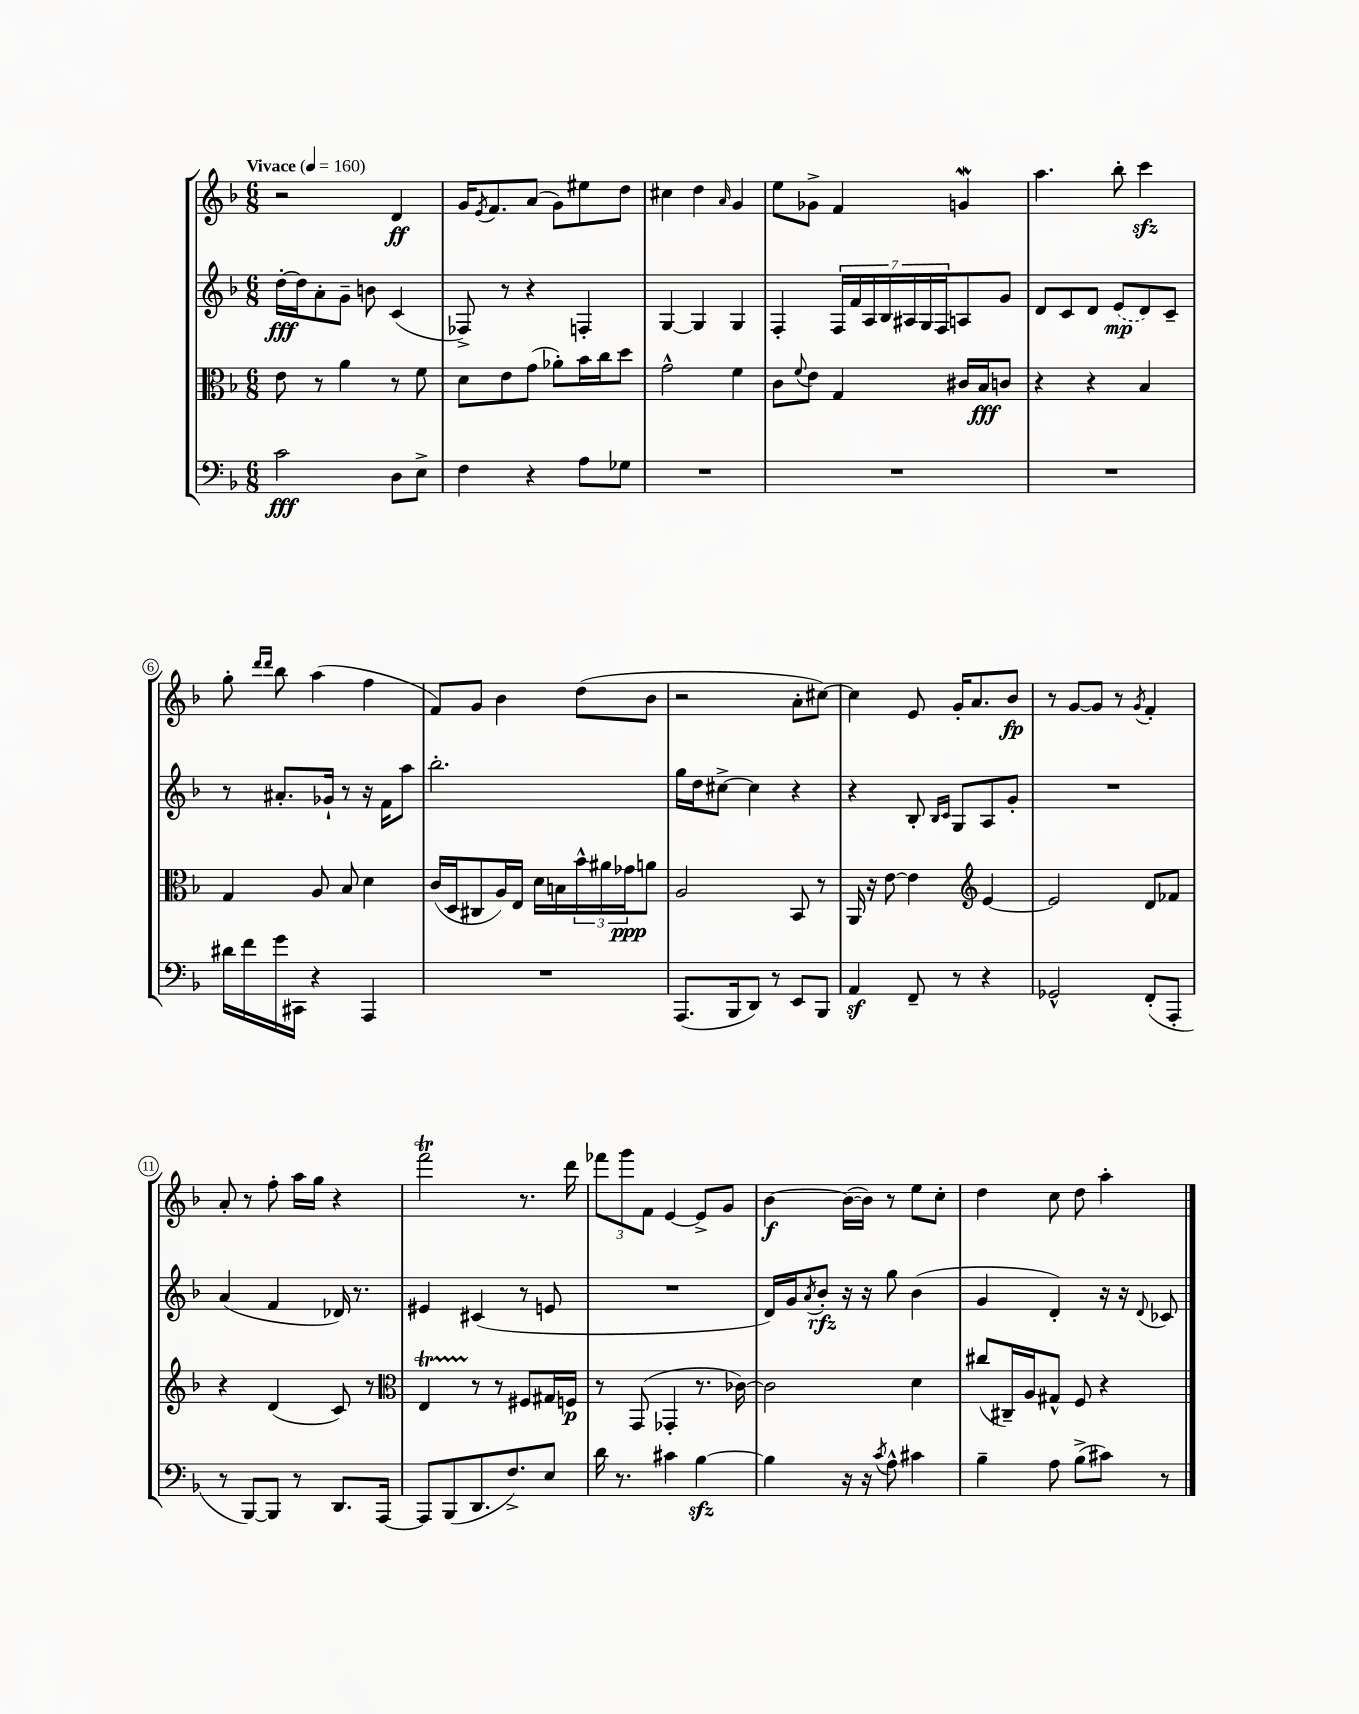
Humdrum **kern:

**kern	**kern	**kern	**kern
*staff4	*staff3	*staff2	*staff1
*clefF4	*clefC3	*clefG2	*clefG2
*k[b-]	*k[b-]	*k[b-]	*k[b-]
*M6/8	*M6/8	*M6/8	*M6/8
*MM160	*MM160	*MM160	*MM160
2c	8e	[16dd'	2r
.	.	16dd]	.
.	8r	8a'	.
.	4a	8g~	.
.	.	8b	.
8D	8r	(4c	4d
8E^	8f	.	.
=	=	=	=
4F	8d	8F-^)	16g
.	.	.	8qe
.	.	.	8.f
.	8e	8r	.
4r	(8g	4r	(8a
.	8a-')	.	8g)
8A	16b-	4F'	8ee#
.	16cc	.	.
8G-	8dd	.	8dd
=	=	=	=
2.r	2g^^	[4G	4cc#
.	.	4G]	4dd
.	.	.	16qqa
.	4f	4G	4g
=	=	=	=
2.r	8c	4F'	8ee
.	8qqf	.	.
.	8e	.	8g-^
.	4G	28F	4f
.	.	28f	.
.	.	28A	.
.	.	28B-	.
.	.	28A#	.
.	.	28G	.
.	.	28F	.
.	16c#	8A	4g
.	16B-	.	.
.	8c	8g	.
=	=	=	=
2.r	4r	8d	4.aa
.	.	8c	.
.	4r	8d	.
.	.	(8e	8bb-'
.	4B-	8d)	4ccc
.	.	8c~	.
=	=	=	=
16d#	4G	8r	8gg'
16f	.	.	.
.	.	.	16qqddd
.	.	.	16qqddd
16g	.	8.a#'	8bb-
16CC#	.	.	.
4r	8A	.	(4aa
.	.	16g-`	.
.	8B-	8r	.
4AAA	4d	16r	4ff
.	.	16f	.
.	.	8aa	.
=	=	=	=
2.r	(16c	2.bb-'	8f)
.	16D	.	.
.	8C#	.	8g
.	16A)	.	4b-
.	16E	.	.
.	16d	.	.
.	16B	.	.
.	24b-^^	.	(8dd
.	24a#	.	.
.	24g-	.	.
.	8a	.	8b-
=	=	=	=
(8.AAA	2A	16gg	2r
.	.	16dd	.
.	.	[8cc#^	.
16BBB-	.	.	.
8DD)	.	4cc#]	.
8r	.	.	.
8EE	8BB-	4r	8a'
8BBB-	8r	.	[8cc#)
=	=	=	=
4AA	16AA	4r	4cc#]
.	16r	.	.
.	[8e	.	.
8FF~	4e]	8B-'	8e
.	.	16qqB-	.
.	.	16qqc	.
8r	.	8G	16g'
.	.	.	8.a
*	*clefG2	*	*
4r	[4e	8A	.
.	.	8g'	8b-
=	=	=	=
2GG-^^	2e]	2.r	8r
.	.	.	[8g
.	.	.	8g]
.	.	.	8r
.	.	.	8qg
(8FF'	8d	.	4f'
8AAA'	8f-	.	.
=	=	=	=
8r	4r	(4a	8a'
[8BBB-)	.	.	8r
8BBB-]	(4d	4f	8ff'
8r	.	.	16aa
.	.	.	16gg
8.DD	8c)	16d-)	4r
.	.	8.r	.
.	8r	.	.
[16AAA	.	.	.
=	=	=	=
*	*clefC3	*	*
8AAA]	4E	4e#	2fff
(8BBB-	.	.	.
8.DD	8r	(4c#	.
.	8r	.	.
8.F^)	.	.	.
.	8F#	8r	8.r
8E	16G#	8e	.
.	16F	.	16ddd
=	=	=	=
16d	8r	2.r	12fff-
8.r	.	.	.
.	.	.	12ggg
.	(8GG	.	.
.	.	.	12f
4c#	4GG-'	.	[4e
[4B-	8.r	.	8e^]
.	.	.	8g
.	[16c-)	.	.
=	=	=	=
4B-]	2c-]	16d)	[4b-
.	.	16g	.
.	.	8qa	.
.	.	8b-'	.
16r	.	16r	(16b-_
16r	.	16r	16b-])
8qc	.	.	.
8A^^	.	8gg	8r
4c#	4d	(4b-	8ee
.	.	.	8cc'
=	=	=	=
4B-~	(8cc#	4g	4dd
.	16C#~)	.	.
.	16A	.	.
8A	8G#^^	4d')	8cc
(8B-^	8F	.	8dd
8c#)	4r	16r	4aa'
.	.	16r	.
.	.	8qqd	.
8r	.	8c-	.
==	==	==	==
*-	*-	*-	*-
